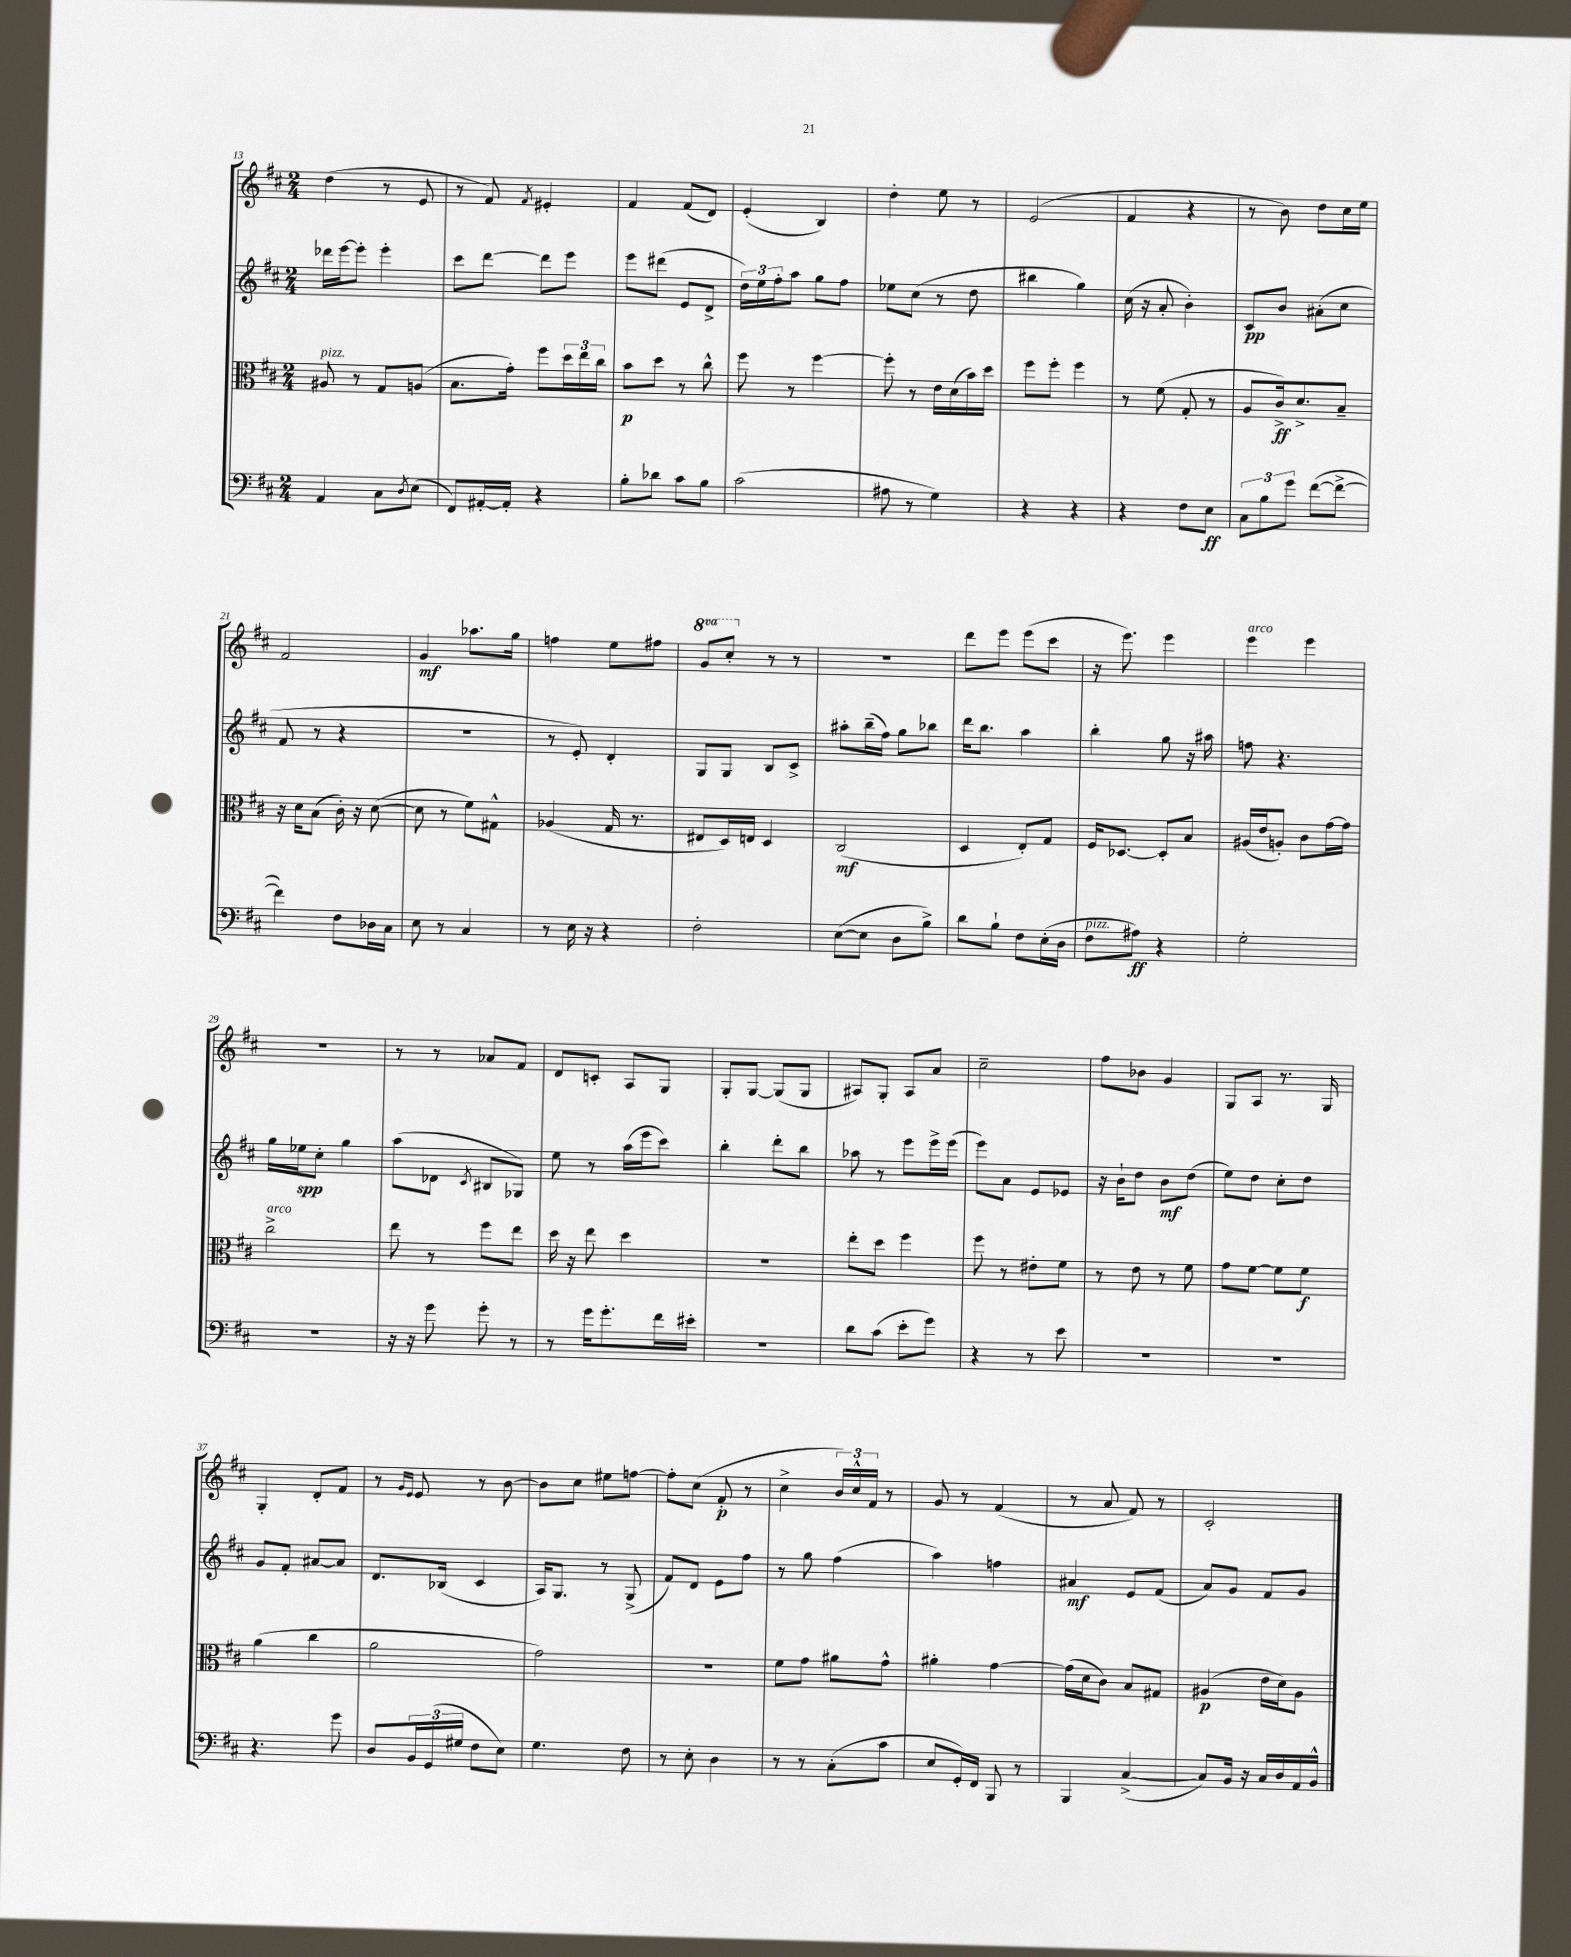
<<
\new StaffGroup <<
\new Staff = "s0" {
    \clef treble \key d \major \numericTimeSignature \time 2/4 \set Staff.ottavationMarkups = #ottavation-simple-ordinals
    d''4( r8 e'8 |
    r8 fis'8) \acciaccatura { fis'8 } eis'4-. |
    fis'4 fis'8( d'8) |
    e'4-.( b4) |
    d''4-. e''8 r8 |
    e'2( |
    fis'4 r4 |
    r8 b'8) d''8 cis''16 e''16 |
    fis'2 |
    g'4\mf aes''8. g''16 |
    f''4 e''8 fis''8 |
    \ottava #1 g''8 cis'''8-. \ottava #0 r8 r8 |
    R2 |
    d'''8 e'''8 e'''8( cis'''8 |
    r16 e'''8.) e'''4 |
    e'''4^\markup { \italic "arco" } e'''4 |
    R2 |
    r8 r8 aes'8 fis'8 |
    d'8 c'8-. a8 g8 |
    g8-. g8~ g8( g8 |
    ais8) g8-. ais8 a'8 |
    cis''2-- |
    fis''8 bes'8 g'4 |
    g8 a8 r8. g16 |
    g4-. d'8-. fis'8 |
    r8 \grace { g'16 e'16 } e'8 r8 b'8~ |
    b'8 cis''8 eis''8 f''8~ |
    f''8-. cis''8( fis'8-.\p r8 |
    cis''4-> \tuplet 3/2 { b'16) cis''16-^ fis'16 } r8 |
    g'8 r8 fis'4( |
    r8 a'8 fis'8) r8 |
    cis'2-. \bar "|." |
}
\new Staff = "s1" {
    \clef treble \key d \major \numericTimeSignature \time 2/4
    des'''16 e'''16~ e'''8-. e'''4-. |
    cis'''8 d'''8~ d'''8 e'''8 |
    e'''8 dis'''8( e'8 d'8-> |
    \tuplet 3/2 { d''16) e''16 fis''16-. } a''8 g''8 fis''8 |
    ees''8 cis''8( r8 d''8 |
    bis''4 g''4) |
    cis''16( r16 a'8-. b'4-.) |
    cis'8\pp b'8 ais'8-.( cis''8 |
    fis'8 r8 r4 |
    r2 |
    r8 e'8-.) d'4-. |
    g8 g8 b8 cis'8-> |
    ais''8-. b''16--( fis''16) g''8 bes''8 |
    d'''16 b''8. a''4 |
    b''4-. g''8 r16 ais''16 |
    f''8 r4. |
    g''16 ees''16\spp cis''8-. g''4 |
    a''8( des'8 \acciaccatura { cis'8 } bis8 ges8) |
    e''8 r8 a''16( e'''16 cis'''8) |
    b''4-. d'''8-. b''8 |
    aes''8 r8 e'''8 e'''16-> e'''16( |
    e'''8) a'8 e'8 ees'8 |
    r16 b'16-! d''8 b'8\mf d''8( |
    e''8) d''8 cis''8-. d''8 |
    g'8 fis'8-. ais'8~ ais'8 |
    d'8. bes16( cis'4 |
    a16) g8. r8 g8->( |
    fis'8) d'8 e'8 fis''8 |
    r8 g''8 fis''4( |
    a''4) f''4 |
    ais'4\mf e'8 fis'8( |
    a'8) g'8 fis'8 g'8 \bar "|." |
}
\new Staff = "s2" {
    \clef alto \key d \major \numericTimeSignature \time 2/4
    ais8^\markup { \italic "pizz." } r8 g8 a8( |
    b8. g'16-.) fis''8 \tuplet 3/2 { d''16 e''16 cis''16 } |
    b'8\p d''8 r8 cis''8-^ |
    fis''8 r8 fis''4~ |
    fis''8-. r8 e'16 d'16( b'16) d''16 |
    fis''8 fis''8-. fis''4 |
    r8 fis'8( g8-. r8 |
    a8 cis'16->\ff) d'8.-> b8-- |
    r16 d'16 b8( cis'16-.) r16 d'8~( |
    d'8 r8 fis'8) gis8-^ |
    aes4( g16 r8. |
    eis8 d16) e16 d4 |
    cis2\mf( |
    d4 e8-.) g8 |
    fis16 des8.~ des8-. b8 |
    ais16( e'16 a8-.) cis'8 g'16~ g'16 |
    cis''2->^\markup { \italic "arco" } |
    e''8 r8 fis''8 e''8 |
    d''16 r16 e''8 d''4 |
    r2 |
    e''8-. d''8 fis''4 |
    fis''8 r8 eis'8-. fis'8 |
    r8 e'8 r8 fis'8 |
    g'8 fis'8~ fis'8 fis'8\f |
    a'4( cis''4 |
    a'2 |
    g'2) |
    r2 |
    fis'8 g'8 ais'8 g'8-^ |
    ais'4-. g'4~ |
    g'16( d'16 cis'8) b8 gis8 |
    ais4\p( e'16 d'16) ais8 \bar "|." |
}
\new Staff = "s3" {
    \clef bass \key d \major \numericTimeSignature \time 2/4
    a,4 cis8 \acciaccatura { d8 } e8( |
    fis,8) ais,16~-. ais,16-. r4 |
    b8-. des'8 cis'8 b8 |
    cis'2( |
    ais8 r8 g4) |
    r4 r4 |
    r4 fis8 e8\ff |
    \tuplet 3/2 { cis8 b8 g'8 } fis'8~( fis'8~-> |
    fis'4) fis8 des16 cis16 |
    e8 r8 cis4 |
    r8 e16 r16 r4 |
    fis2-. |
    e8~( e8 d8 b8->) |
    d'8 b8-! fis8 e16-.( d16 |
    fis8^\markup { \italic "pizz." } ais8\ff) r4 |
    g2-. |
    R2 |
    r16 r16 g'8 g'8-. r8 |
    r8 g'16 g'8.-. fis'16 eis'16-. |
    R2 |
    d'8 cis'8( e'8-. g'8) |
    r4 r8 e'8 |
    R2 |
    R2 |
    r4. g'8 |
    d8 \tuplet 3/2 { b,16 g,16( gis16 } fis8 e8) |
    g4. fis8 |
    r8 e8-. d4 |
    r8 r8 cis8-.( cis'8 |
    e8 g,16-.) fis,16 b,,8 r8 |
    b,,4 cis4~->( |
    cis8) b,16 r16 cis16 d16 a,16 b,16-^ \bar "|." |
}
>>
>>
\layout { \context { \Score currentBarNumber = #13 } }
